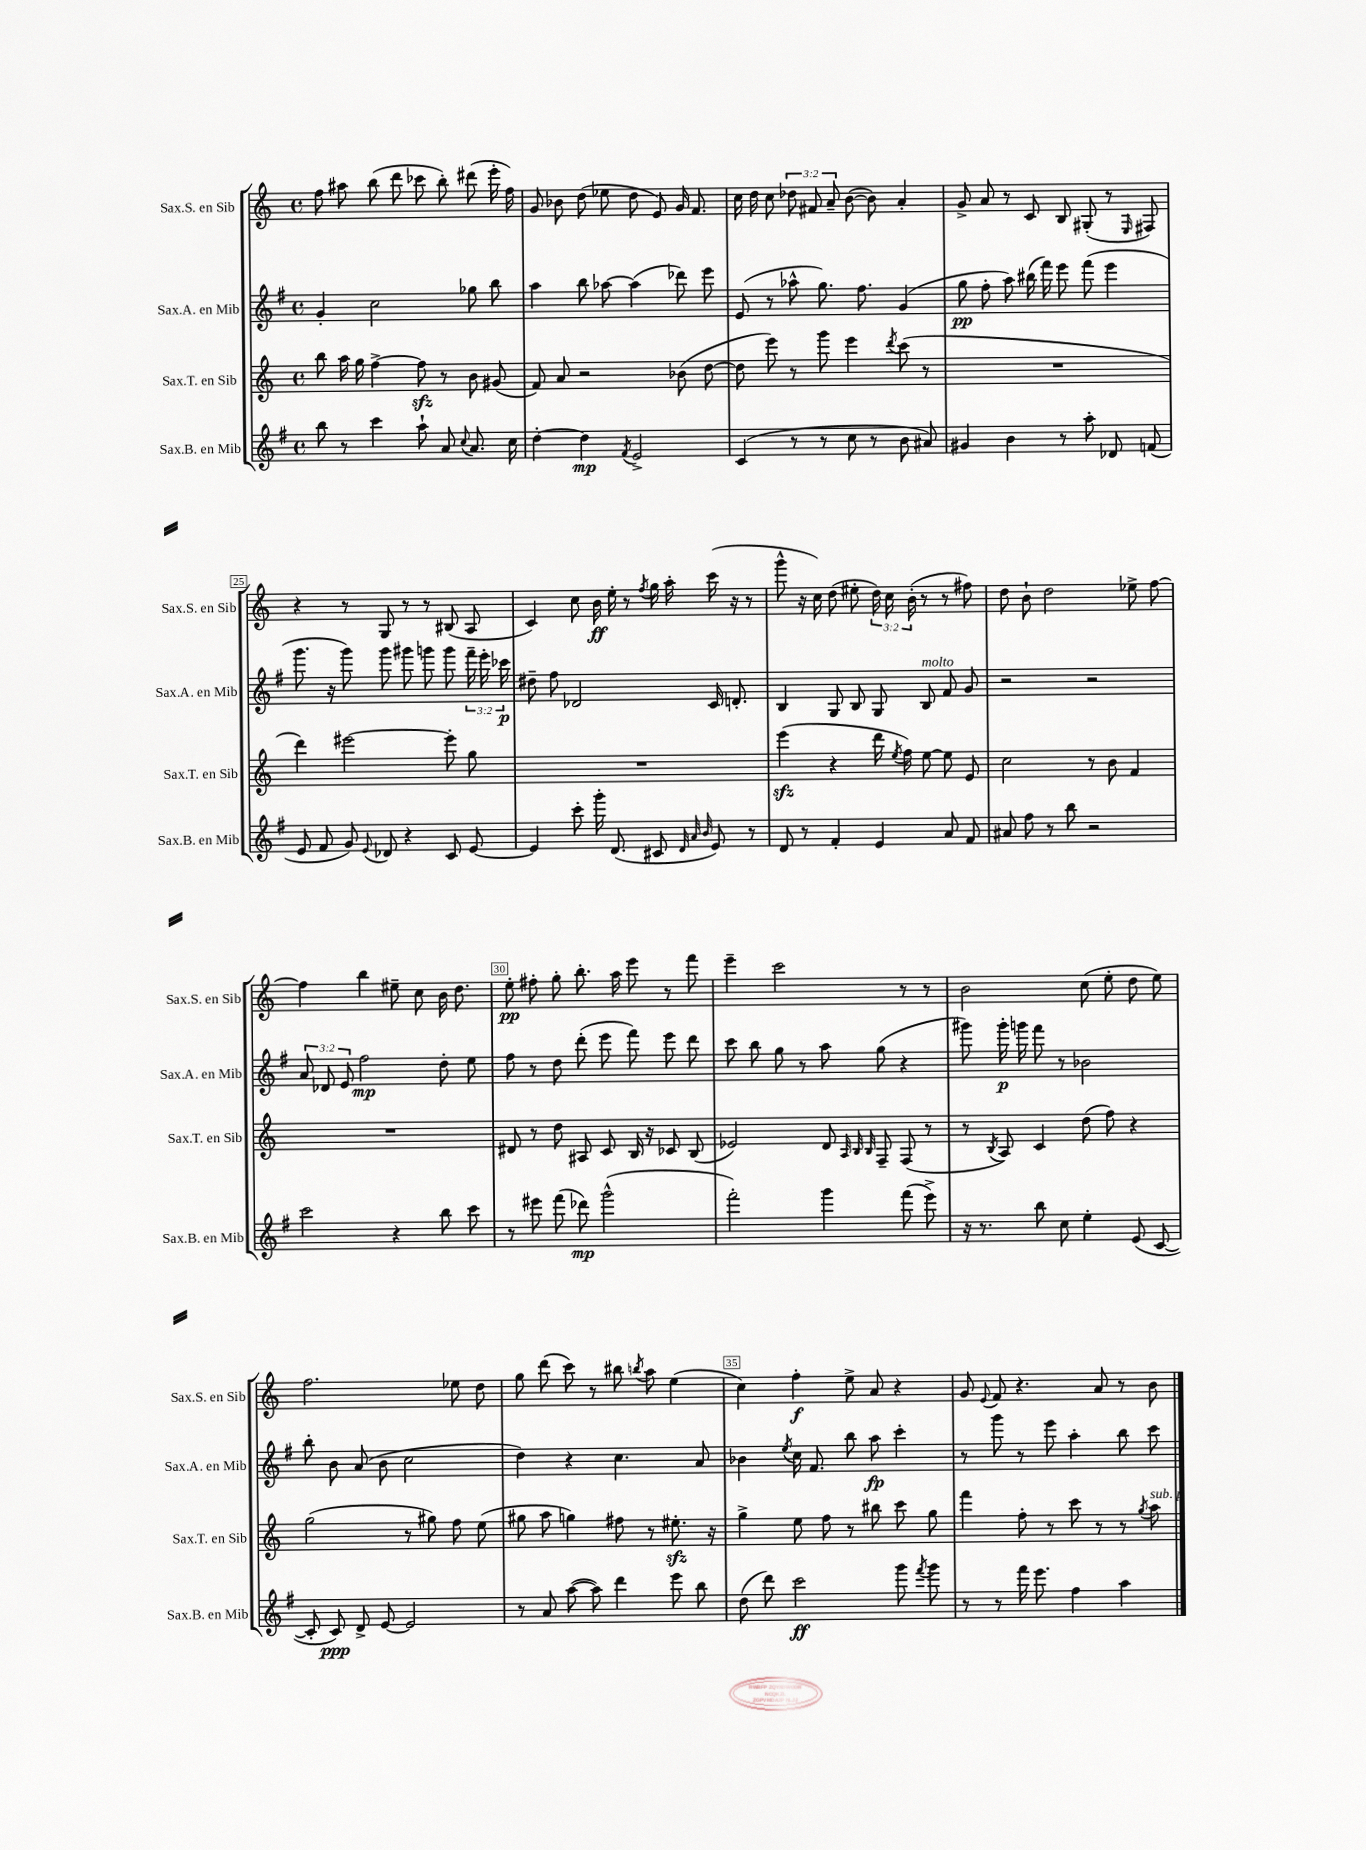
<<
\new StaffGroup <<
\new Staff = "s0" \with { instrumentName = "Sax.S. en Sib" shortInstrumentName = "Sax.S. en Sib" } {
    \clef treble \key c \major \defaultTimeSignature \time 4/4 \override Staff.TupletNumber.text = #tuplet-number::calc-fraction-text
    \autoBeamOff f''8 ais''8 b''8( d'''8 ces'''8 b''8-.) dis'''8( e'''16-. f''16) |
    g'8 bes'8 d''8( ees''8 d''8 e'8) g'16 f'8. |
    c''16 d''16 c''8 \tuplet 3/2 { des''8 fis'8 a'8-- } b'8~( b'8) a'4-. |
    g'8-> a'8 r8 c'8 b8 gis8-.( r8 \grace { e16 } fis8) |
    r4 r8 g8 r8 r8 bis8( a8 |
    c'4) c''8 b'16\ff e''16-. r8 \acciaccatura { f''8 } g''16 a''16-. c'''16( r16 r8 |
    g'''8-^ r16 c''16) d''8( eis''8-. \tuplet 3/2 { d''16) c''16 b'16-.( } r8 r8 fis''8) |
    d''8 b'8-! d''2 ees''8-> f''8~ |
    f''4 b''4 eis''8-- c''8 b'16 d''8. |
    e''8-.\pp fis''8-. g''8-. b''8.-. a''16 e'''8 r8 f'''8 |
    e'''4-- c'''2 r8 r8 |
    b'2 c''8( e''8-. d''8 e''8) |
    f''2. ees''8 d''8 |
    g''8 d'''8( c'''8) r8 bis''8 \acciaccatura { b''8 } a''8 e''4( |
    c''4) f''4-.\f e''8-> a'8 r4 |
    g'8 \appoggiatura { e'8 } f'8 r4. a'8 r8 b'8 \bar "|." |
}
\new Staff = "s1" \with { instrumentName = "Sax.A. en Mib" shortInstrumentName = "Sax.A. en Mib" } {
    \clef treble \key g \major \defaultTimeSignature \time 4/4 \override Staff.TupletNumber.text = #tuplet-number::calc-fraction-text
    \autoBeamOff g'4-. c''2 ges''8 b''8 |
    a''4 b''8 aes''8~ aes''4( des'''8) e'''8 |
    e'8( r8 aes''8-^ g''8.) fis''8. g'4( |
    g''8\pp fis''8-. a''8) bis''16( fis'''16) e'''8 fis'''8( e'''4 |
    g'''8. r16 g'''8) g'''8 gis'''8 g'''8 g'''8 \tuplet 3/2 { fis'''16-- e'''16-. ces'''16\p } |
    dis''8-- fis''8 des'2 c'16 d'8.-. |
    b4 g8 b8 g8 b8^\markup { \italic "molto" } fis'8 g'8 |
    r2 r2 |
    \tuplet 3/2 { a'8 des'8 e'8 } fis''2\mp d''8-. e''8 |
    fis''8 r8 d''8 d'''8-.( e'''8 fis'''8) e'''8 d'''8 |
    c'''8 b''8 g''8 r8 a''8 g''8( r4 |
    gis'''8) gis'''16-.\p g'''16 fis'''8 r8 bes'2 |
    b''8-. b'8 a'8( b'8 c''2 |
    d''4) r4 c''4. a'8 |
    bes'4 \acciaccatura { e''8 } c''16 fis'8. b''8 a''8\fp c'''4-. |
    r8 g'''8 r8 e'''8 a''4-. b''8 c'''8 \bar "|." |
}
\new Staff = "s2" \with { instrumentName = "Sax.T. en Sib" shortInstrumentName = "Sax.T. en Sib" } {
    \clef treble \key c \major \defaultTimeSignature \time 4/4
    \autoBeamOff b''8 a''16 g''16 f''4~-> f''8\sfz r8 b'8 gis'8( |
    f'8) a'8 r2 bes'8( d''8~ |
    d''8 e'''8) r8 g'''8 e'''4 \acciaccatura { d'''8 } c'''8( r8 |
    R1 |
    d'''4) eis'''2~ eis'''8-. g''8 |
    R1 |
    e'''4\sfz( r4 d'''16 \acciaccatura { e''8 } f''16) e''8~ e''8 e'8 |
    c''2 r8 b'8 f'4 |
    R1 |
    dis'8 r8 d''8 ais8 c'8 b16 r16 ces'8 b8( |
    ees'2) d'8 \grace { a32 b32 b32 } f8-- f8( r8 |
    r8 \acciaccatura { b8 } a8) c'4 d''8( f''8) r4 |
    g''2( r8 gis''8) f''8 e''8( |
    gis''8 a''8 g''4) fis''8 r8 eis''8.-.\sfz r16 |
    g''4-> e''8 f''8 r8 bis''8 c'''8 g''8 |
    f'''4 f''8-. r8 c'''8 r8 r8 \acciaccatura { g''8 } a''8^\markup { \italic "sub. p" } \bar "|." |
}
\new Staff = "s3" \with { instrumentName = "Sax.B. en Mib" shortInstrumentName = "Sax.B. en Mib" } {
    \clef treble \key g \major \defaultTimeSignature \time 4/4
    \autoBeamOff b''8 r8 c'''4 a''8-! a'8 \appoggiatura { c''8 } a'8. c''16 |
    d''4~-. d''4\mp \acciaccatura { fis'8 } e'2-> |
    c'4( r8 r8 c''8 r8 b'8 ais'8) |
    gis'4 b'4 r8 a''8-. des'8 f'8( |
    e'8 fis'8 g'8) \appoggiatura { e'8 } des'8 r4 c'8 e'8~ |
    e'4 c'''8-. g'''16-. d'8.( cis'8 \grace { d'32 a'32 b'32 } e'8) r8 |
    d'8 r8 fis'4-. e'4 a'8 fis'8 |
    ais'8 fis''8 r8 b''8 r2 |
    c'''2 r4 b''8 c'''8 |
    r8 eis'''8 fis'''8( des'''8\mp) g'''2-^( |
    fis'''2-.) g'''4 fis'''8( e'''8->) |
    r16 r8. b''8 c''8 e''4-. e'8( c'8~ |
    c'8-. c'8\ppp) d'8-> e'8~ e'2 |
    r8 a'8 a''8~( a''8) d'''4 e'''8 b''8 |
    d''8( d'''8) c'''2\ff g'''8 \acciaccatura { fis'''8 } g'''8 |
    r8 r8 fis'''16 e'''8. fis''4 a''4 \bar "|." |
}
>>
>>
\layout { \context { \Score currentBarNumber = #21 \override BarNumber.break-visibility = ##(#f #t #t) barNumberVisibility = #(every-nth-bar-number-visible 5) \override BarNumber.stencil = #(make-stencil-boxer 0.1 0.3 ly:text-interface::print) } }
